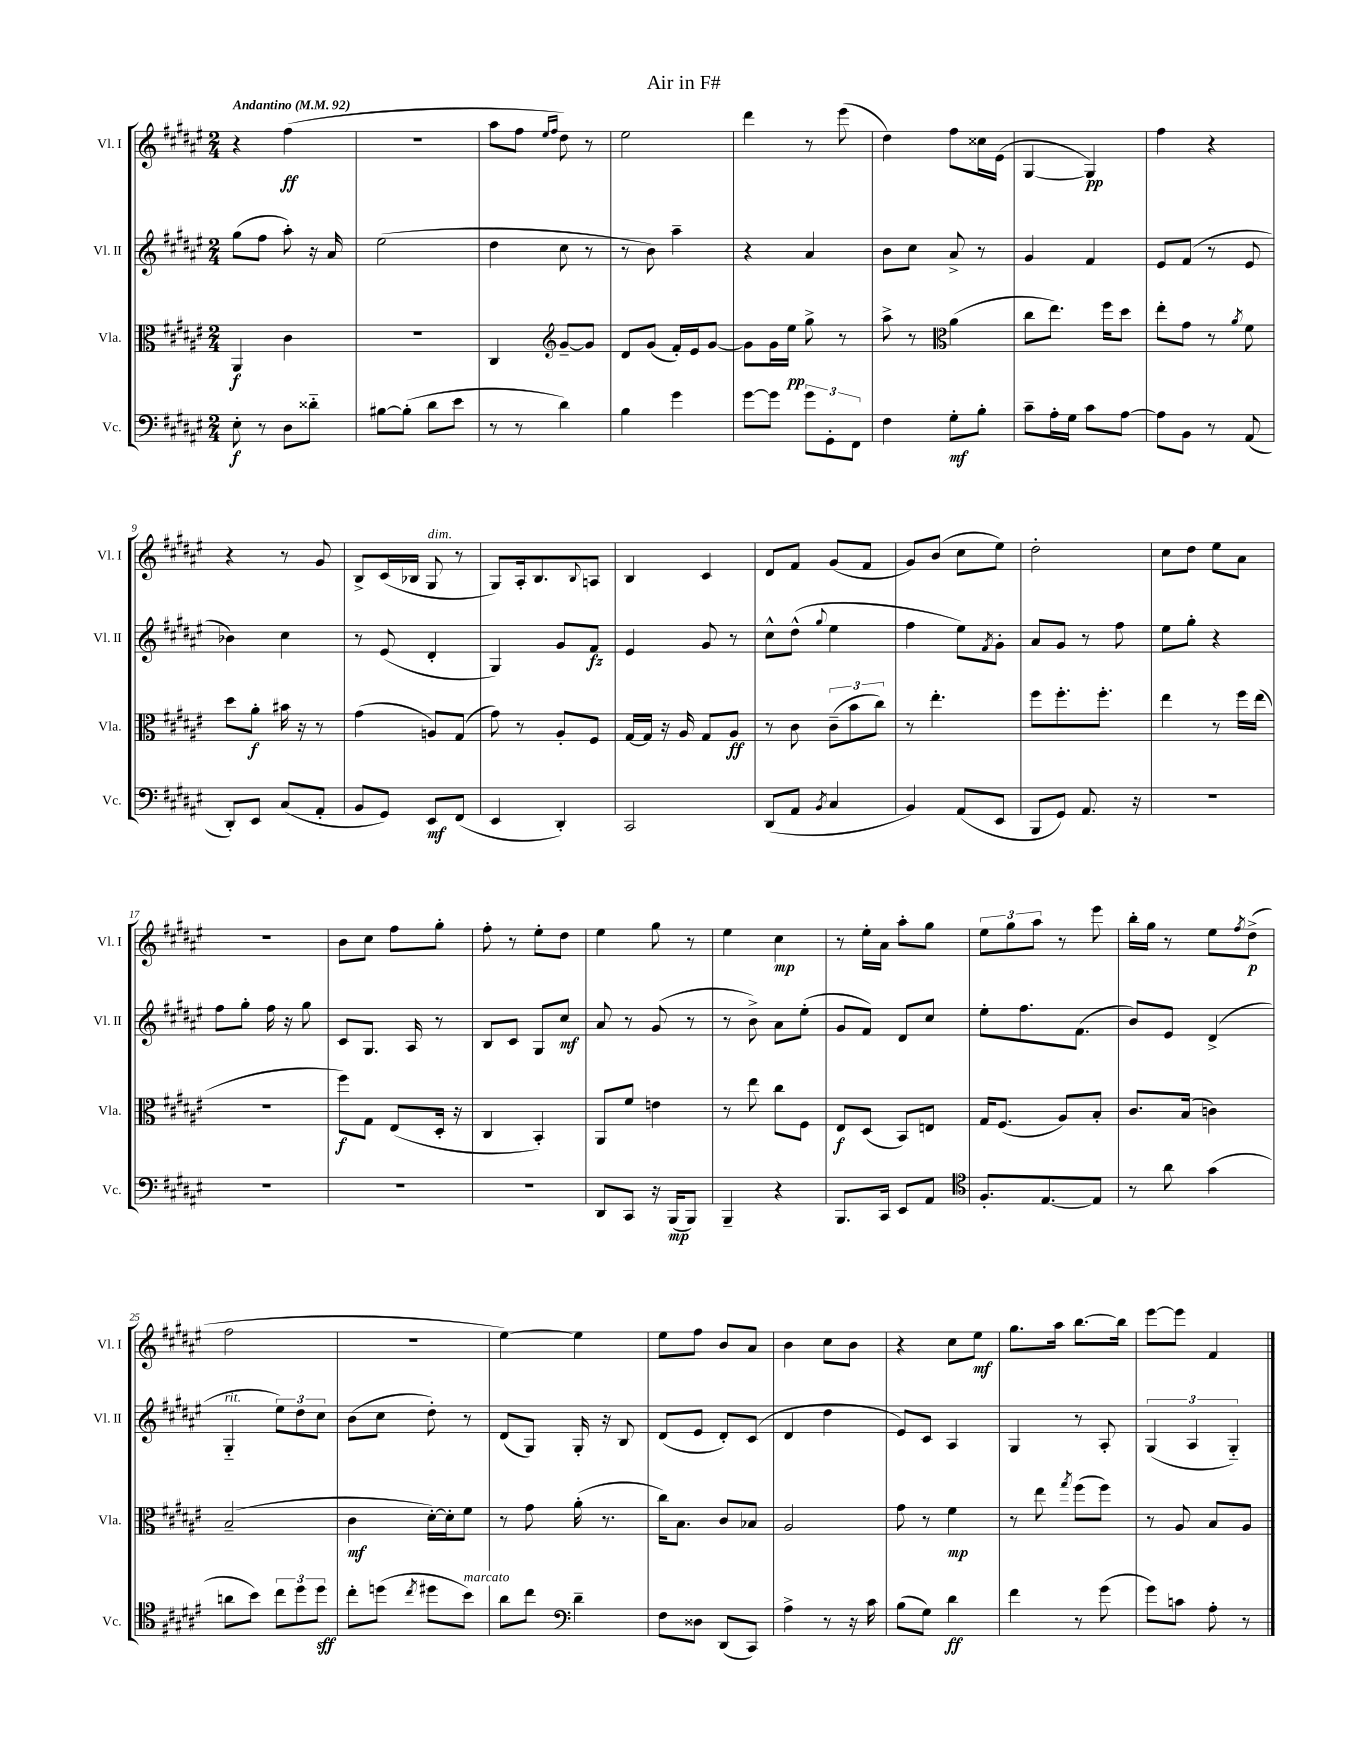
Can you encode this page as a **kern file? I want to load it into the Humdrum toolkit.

**kern	**kern	**kern	**kern
*staff4	*staff3	*staff2	*staff1
*clefF4	*clefC3	*clefG2	*clefG2
*k[f#c#g#d#a#e#]	*k[f#c#g#d#a#e#]	*k[f#c#g#d#a#e#]	*k[f#c#g#d#a#e#]
*M2/4	*M2/4	*M2/4	*M2/4
*MM92	*MM92	*MM92	*MM92
8E#'\	4AA#/	(8gg#\L	4r
8r	.	8ff#\J	.
8D#\L	4c#\	8aa#'\)	(4ff#\
8d##'~\J	.	16r	.
.	.	16a#/	.
=	=	=	=
[8B#\L	2r	(2ee#\	2r
(8B#'\]J	.	.	.
8d#\L	.	.	.
8e#\J	.	.	.
=	=	=	=
8r	4C#/	4dd#\	8aa#\L
8r	.	.	8ff#\J
*	*clefG2	*	*
.	.	.	16qqee#/LL
.	.	.	16qqff#/JJ
4d#\)	[8g#~/L	8cc#\	8dd#\)
.	8g#/]J	8r	8r
=	=	=	=
4B\	8d#/L	8r	2ee#\
.	(8g#/J	8b\)	.
4g#\	16f#'/LL)	4aa#~\	.
.	16e#/J	.	.
.	[8g#/J	.	.
=	=	=	=
[8g#\L	8g#\]L	4r	4ddd#\
8g#\]J	16g#\L	.	.
.	16ee#\JJ	.	.
12g#\L	8gg#^\	4a#/	8r
12GG#'\	.	.	.
.	8r	.	(8eee#\
12FF#\J	.	.	.
=	=	=	=
4F#\	8aa#^\	8b\L	4dd#\)
.	8r	8cc#\J	.
*	*clefC3	*	*
8G#'\L	(4a#\	8a#^/	8ff#\L
8B'\J	.	8r	16cc##\L
.	.	.	(16e#\JJ
=	=	=	=
8c#~\L	8cc#\L	4g#/	[4G#/
16A#'\L	8.ee#\J)	.	.
16G#\JJ	.	.	.
8c#\L	.	4f#/	4G#/])
.	16ff#\LK	.	.
[8A#\J	8dd#\J	.	.
=	=	=	=
8A#\]L	8ee#'\L	8e#/L	4ff#\
8BB\J	8g#\J	(8f#/J	.
8r	8r	8r	4r
.	8qa#/	.	.
(8AA#/	8f#\	8e#/	.
=	=	=	=
8DD#'/L)	8dd#\L	4b-\)	4r
8EE#/J	8a#'\J	.	.
(8C#/L	16b#\	4cc#\	8r
.	16r	.	.
8AA#'/J	8r	.	8g#/
=	=	=	=
8BB/L	(4g#\	8r	8B^/L
8GG#/J)	.	(8e#/	(16c#/L
.	.	.	16B-/JJ
8EE#/L	8A/L)	4d#'/	8G#/
(8FF#/J	(8G#/J	.	8r
=	=	=	=
4EE#/	8g#\)	4G#/)	8G#/L)
.	8r	.	16A#'/k
.	.	.	8.B/
4DD#'/)	8A#'/L	8g#/L	.
.	.	.	8qqB/
.	8F#/J	8f#/J	8A/J
=	=	=	=
2CC#/	[16G#/LL	4e#/	4B/
.	16G#/]JJ	.	.
.	16r	.	.
.	16A#/	.	.
.	8G#/L	8g#/	4c#/
.	8A#/J	8r	.
=	=	=	=
(8DD#/L	8r	8cc#^^\L	8d#/L
8AA#/J	8c#\	(8dd#^^\J	8f#/J
8qBB/	.	8qqgg#/	.
4C#/	(12c#~\L	4ee#\	(8g#/L
.	12b\	.	.
.	.	.	8f#/J
.	12cc#\J)	.	.
=	=	=	=
4BB/)	8r	4ff#\	8g#/L)
.	4.ee#'\	.	(8b/J
(8AA#/L	.	8ee#\L)	8cc#\L
.	.	8qf#/	.
8EE#/J	.	8g#'\J	8ee#\J)
=	=	=	=
8BBB/L	8ff#\L	8a#/L	2dd#'\
8GG#/J)	8.ff#'\	8g#/J	.
8.AA#/	.	8r	.
.	8.ff#'\J	.	.
.	.	8ff#\	.
16r	.	.	.
=	=	=	=
2r	4ee#\	8ee#\L	8cc#\L
.	.	8gg#'\J	8dd#\J
.	8r	4r	8ee#\L
.	16ff#\LL	.	8a#\J
.	(16ee#\JJ	.	.
=	=	=	=
2r	2r	8ff#\L	2r
.	.	8gg#'\J	.
.	.	16ff#\	.
.	.	16r	.
.	.	8gg#\	.
=	=	=	=
2r	8ff#\L)	8c#/L	8b\L
.	8G#\J	8.G#/J	8cc#\J
.	(8E#/L	.	8ff#\L
.	.	16A#/	.
.	16D#'/Jk	8r	8gg#'\J
.	16r	.	.
=	=	=	=
2r	4C#/	8B/L	8ff#'\
.	.	8c#/J	8r
.	4BB'/)	8G#/L	8ee#'\L
.	.	8cc#/J	8dd#\J
=	=	=	=
8DD#/L	8AA#/L	8a#/	4ee#\
8CC#/J	8f#/J	8r	.
16r	4e\	(8g#/	8gg#\
(16BBB/LK	.	.	.
8BBB/J)	.	8r	8r
=	=	=	=
4BBB~/	8r	8r	4ee#\
.	8ee#\	8b^\)	.
4r	8cc#\L	8a#\L	4cc#\
.	8F#\J	(8ee#'\J	.
=	=	=	=
8.BBB/L	8E#/L	8g#/L	8r
.	(8D#/J	8f#/J)	16ee#'\LL
16CC#/Jk	.	.	16a#\JJ
8EE#/L	8BB/L)	8d#/L	8aa#'\L
8AA#/J	8E/J	8cc#/J	8gg#\J
=	=	=	=
*clefC4	*	*	*
8.F#'/L	16G#/LK	8ee#'\L	12ee#\L
.	(8.F#/J	.	.
.	.	.	12gg#\
.	.	8.ff#\	.
.	.	.	12aa#\J
[8.E#/	.	.	.
.	8A#/L)	.	8r
.	.	(8.f#\J	.
8E#/]J	8B'/J	.	8eee#\
=	=	=	=
8r	8.c#/L	8b/L)	16bb'\LL
.	.	.	16gg#\JJ
8a#\	.	8e#/J	8r
.	(16B/Jk	.	.
(4g#\	4c\)	(4d#^/	8ee#\L
.	.	.	8qff#/
.	.	.	(8dd#^\J
=	=	=	=
8a\L	(2B~/	4G#'~/	2ff#\
8b\J)	.	.	.
12cc#\L	.	12ee#\L)	.
12dd#\	.	12dd#\	.
12dd#\J	.	12cc#\J	.
=	=	=	=
8cc#'\L	4c#\	(8b\L	2r
(8dd\J	.	8cc#\J	.
8qcc#/	.	.	.
8dd#\L	[16d#'\LL)	8dd#'\)	.
.	16d#'\]J	.	.
8b\J)	8f#\J	8r	.
=	=	=	=
8a#\L	8r	(8d#/L	[4ee#\)
8cc#\J	8g#\	8G#/J)	.
*clefF4	*	*	*
4d#~\	(16a#'\	16G#'/	4ee#\]
.	8.r	16r	.
.	.	8B/	.
=	=	=	=
8F#\L	16cc#\LK)	(8d#/L	8ee#\L
.	8.B\J	.	.
8D##\J	.	8e#/J	8ff#\J
(8DD#/L	8c#/L	8d#'/L)	8b/L
8CC#/J)	8B-/J	(8c#/J	8a#/J
=	=	=	=
4A#^\	2A#/	4d#/	4b\
8r	.	4dd#\	8cc#\L
16r	.	.	8b\J
16c#\	.	.	.
=	=	=	=
(8B\L	8g#\	8e#/L)	4r
8G#\J)	8r	8c#/J	.
4d#\	4f#\	4A#/	8cc#\L
.	.	.	8ee#\J
=	=	=	=
4f#\	8r	4G#/	8.gg#\L
.	8ee#\	.	.
.	.	.	16aa#\Jk
.	8qgg#/	.	.
8r	(8ff#\L	8r	[8.bb\L
(8g#\	8ff#\J)	8A#'/	.
.	.	.	16bb\]Jk
=	=	=	=
8g#\L)	8r	(6G#/	[8eee#\L
8c\J	8A#/	.	8eee#\]J
.	.	6A#/	.
8A#'\	8B/L	.	4f#/
.	.	6G#'~/)	.
8r	8A#/J	.	.
==	==	==	==
*-	*-	*-	*-
